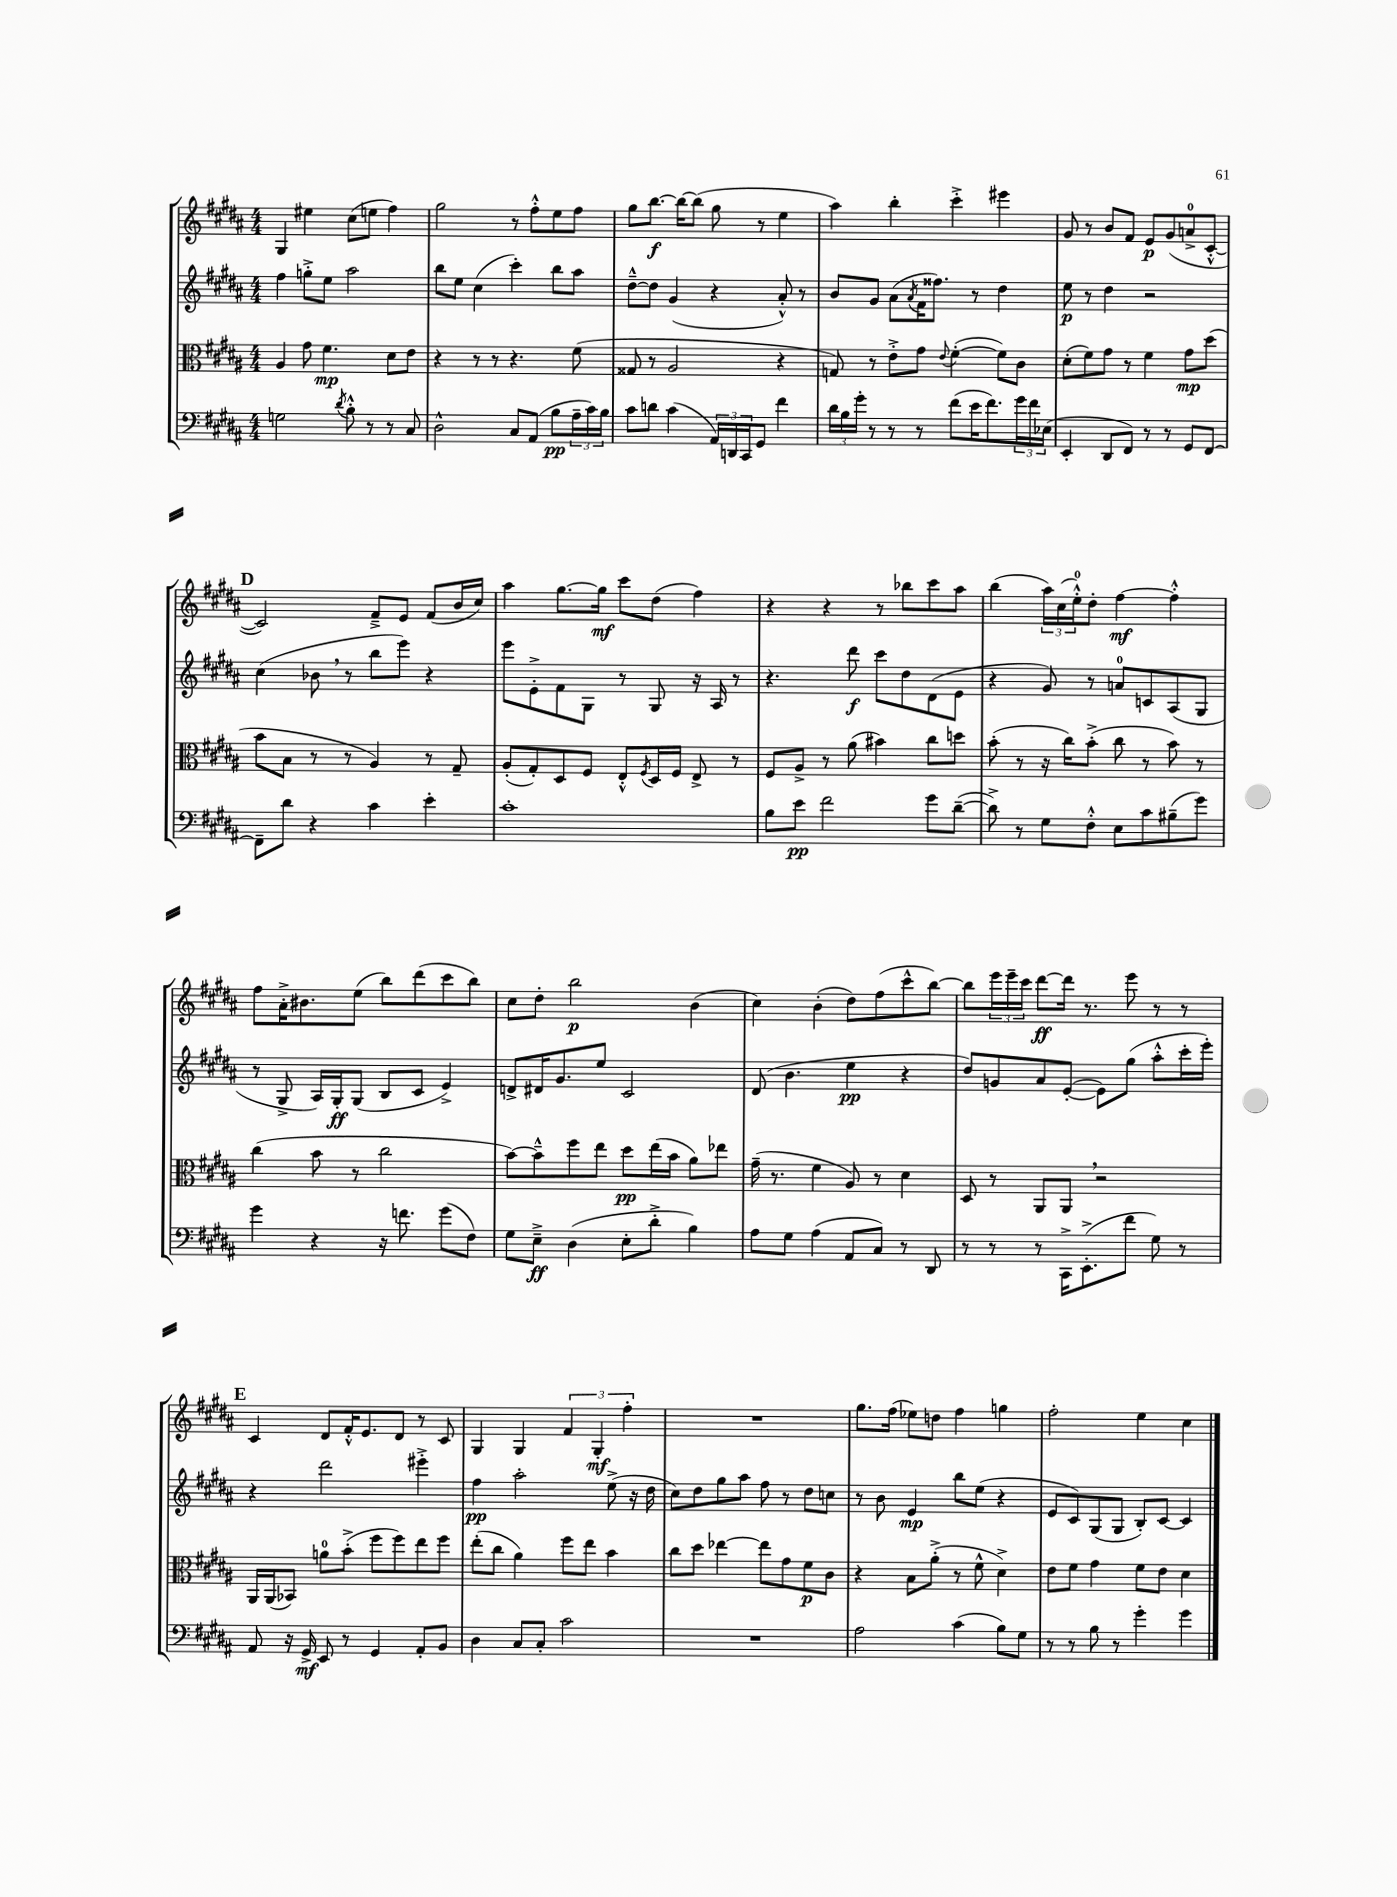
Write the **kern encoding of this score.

**kern	**kern	**kern	**kern
*staff4	*staff3	*staff2	*staff1
*clefF4	*clefC3	*clefG2	*clefG2
*k[f#c#g#d#a#]	*k[f#c#g#d#a#]	*k[f#c#g#d#a#]	*k[f#c#g#d#a#]
*M4/4	*M4/4	*M4/4	*M4/4
2G	4A#	4ff#	4G#
.	8g#	8gg'^	4ee#
.	4.f#	8ee	.
8qd#	.	.	.
8B'^^	.	2aa#	(8cc#
8r	.	.	8ee
8r	8d#	.	4ff#)
8C#	8e	.	.
=	=	=	=
2D#^^	4r	8bb	2gg#
.	.	8ee	.
.	8r	(4cc#	.
.	8r	.	.
8C#	4.r	4ccc#')	8r
(8AA#	.	.	8ff#'^^
8B	.	8bb	8ee
24A#~	(8f#	8aa#	8ff#
24c#)	.	.	.
24B	.	.	.
=	=	=	=
8c#	8G##	[8dd#~^^	8gg#
8d	8r	8dd#]	[8.bb
(4c#	2A#	(4g#	.
.	.	.	16bb_
.	.	.	(8bb]
24AA#)	.	4r	8gg#
24DD	.	.	.
24CC#	.	.	.
8GG#	.	.	8r
4f#	4r	8a#'^^)	4ee
.	.	8r	.
=	=	=	=
24d#	8G)	8b	4aa#)
24B	.	.	.
24g#'	.	.	.
8r	8r	8g#	.
8r	8e'^	(8a#	4bb'
.	.	8qa#	.
8r	8g#	16f#	.
.	.	8.ff##)	.
.	8qqe	.	.
(8f#	([4f#'	.	4ccc#'^
16e	.	8r	.
8.f#)	.	.	.
.	8f#])	4dd#	4eee#
24g#	8c#	.	.
24f#	.	.	.
(24E-	.	.	.
=	=	=	=
4EE'	(8d#'	8ee	8g#
.	8f#)	8r	8r
8DD#	8g#	4dd#	8b
8FF#)	8r	.	8f#
8r	4f#	2r	8e
8r	.	.	(8g#
8GG#	8g#	.	8a^
[8FF#	(8dd#	.	[8c#'^^
=	=	=	=
8FF#~]	8b	(4cc#	2c#])
8d#	8B	.	.
4r	8r	8b-	.
.	8r	8r	.
4c#	4A#)	8bb	8f#~^
.	.	8eee)	8e
4e'	8r	4r	(8f#
.	8G#~	.	16b
.	.	.	16cc#)
=	=	=	=
1c#'	(8A#'	8eee	4aa#
.	8G#')	8e'^	.
.	8D#	8f#	[8.gg#
.	8F#	8G#	.
.	.	.	16gg#]
.	8E'^^	8r	8ccc#
.	8qF#	.	.
.	16D#	8G#	(8dd#
.	16F#	.	.
.	8E^	16r	4ff#)
.	.	16A#	.
.	8r	8r	.
=	=	=	=
8B	8F#	4.r	4r
8e	8A#^	.	.
2f#	8r	.	4r
.	(8a#	8ddd#	.
.	4b#)	8ccc#	8r
.	.	8dd#	8bb-
8g#	8cc#	(8d#	8ccc#
([8d#~	8dd	8e	8aa#
=	=	=	=
8d#^])	(8b'	4r	(4bb
8r	8r	.	.
8G#	16r	8g#)	24aa#)
.	.	.	(24cc#
.	16cc#)	.	.
.	.	.	24ee'^^)
8F#'^^	(8b'^	8r	8dd#'
8E	8cc#	8a	[4ff#
8c#	8r	8c	.
(8B#~	8b)	(8A#	4ff#'^^]
8g#)	8r	8G#	.
=	=	=	=
4g#	(4cc#	8r	8ff#
.	.	8G#^	16a#'^
.	.	.	8.b#
4r	8b	16A#)	.
.	.	16G#'	.
.	8r	(8G#	(8ee
16r	2cc#	8B	8bb)
8.f	.	.	.
.	.	8c#	(8ddd#
(8g#	.	4e^)	8ccc#
8F#)	.	.	8bb)
=	=	=	=
8G#	[8b)	8d^	8cc#
8E~^	8b~^^]	16d#	8dd#'
.	.	8.g#	.
(4D#	8ff#	.	2bb
.	8ee	8ee	.
8E'	8dd#	2c#	.
8d#'^	(16ee	.	.
.	16b	.	.
4B)	8a#)	.	(4b
.	8ee-	.	.
=	=	=	=
8A#	(16g#~	(8d#	4cc#)
.	8.r	.	.
8G#	.	4.b	.
(4A#	4f#	.	(4b'
8AA#	8A#)	4ee	8dd#)
8C#)	8r	.	(8ff#
8r	4d#	4r	8ccc#^^
8DD#	.	.	[8bb)
=	=	=	=
8r	8D#	8dd#)	8bb]
8r	8r	8g	24eee
.	.	.	24eee~
.	.	.	24ccc#
8r	8AA#	8a#	[8ddd#
16CC#^	8AA#	([8e'	16ddd#]
(8.EE'^	.	.	8.r
.	2r	8e])	.
8f#	.	(8gg#	8eee
8G#)	.	8aa#'^^	8r
8r	.	16ccc#'	8r
.	.	16eee')	.
=	=	=	=
8AA#	16AA#	4r	4c#
.	(16AA#	.	.
16r	8BB-)	.	.
16GG#^	.	.	.
8EE	8a	2ddd#	8d#
8r	(8b'^	.	16f#'^^
.	.	.	8.e
4GG#	8ff#	.	.
.	8ff#)	.	8d#
8AA#'	8ee	4eee#'^	8r
8BB	8ff#	.	8c#
=	=	=	=
4D#	(8ee'	4ff#	4G#
.	8cc#	.	.
8C#	4a#)	2aa#'	4G#
8C#'	.	.	.
2c#	8ff#	.	6f#
.	8ee	.	.
.	.	.	6G#'
.	4b	(8ee^	.
.	.	.	6ff#'
.	.	16r	.
.	.	16dd#	.
=	=	=	=
1r	8cc#	8cc#)	1r
.	8dd#	8dd#	.
.	[4ee-	8gg#	.
.	.	8aa#	.
.	8ee-]	8ff#	.
.	8g#	8r	.
.	8f#	8dd#	.
.	8c#	8cc	.
=	=	=	=
2A#	4r	8r	8.gg#
.	.	8b	.
.	.	.	(16ff#
.	8B	4e	8ee-)
.	(8a#'^	.	8dd
(4c#	8r	8bb	4ff#
.	8f#^^	(8ee	.
8B)	4d#^)	4r	4gg
8G#	.	.	.
=	=	=	=
8r	8e	8e	2ff#'
8r	8f#	8c#)	.
8B	4g#	(8G#	.
8r	.	8G#	.
4g#'	8f#	8B')	4ee
.	8e	[8c#	.
4g#	4d#	4c#]	4cc#
==	==	==	==
*-	*-	*-	*-
